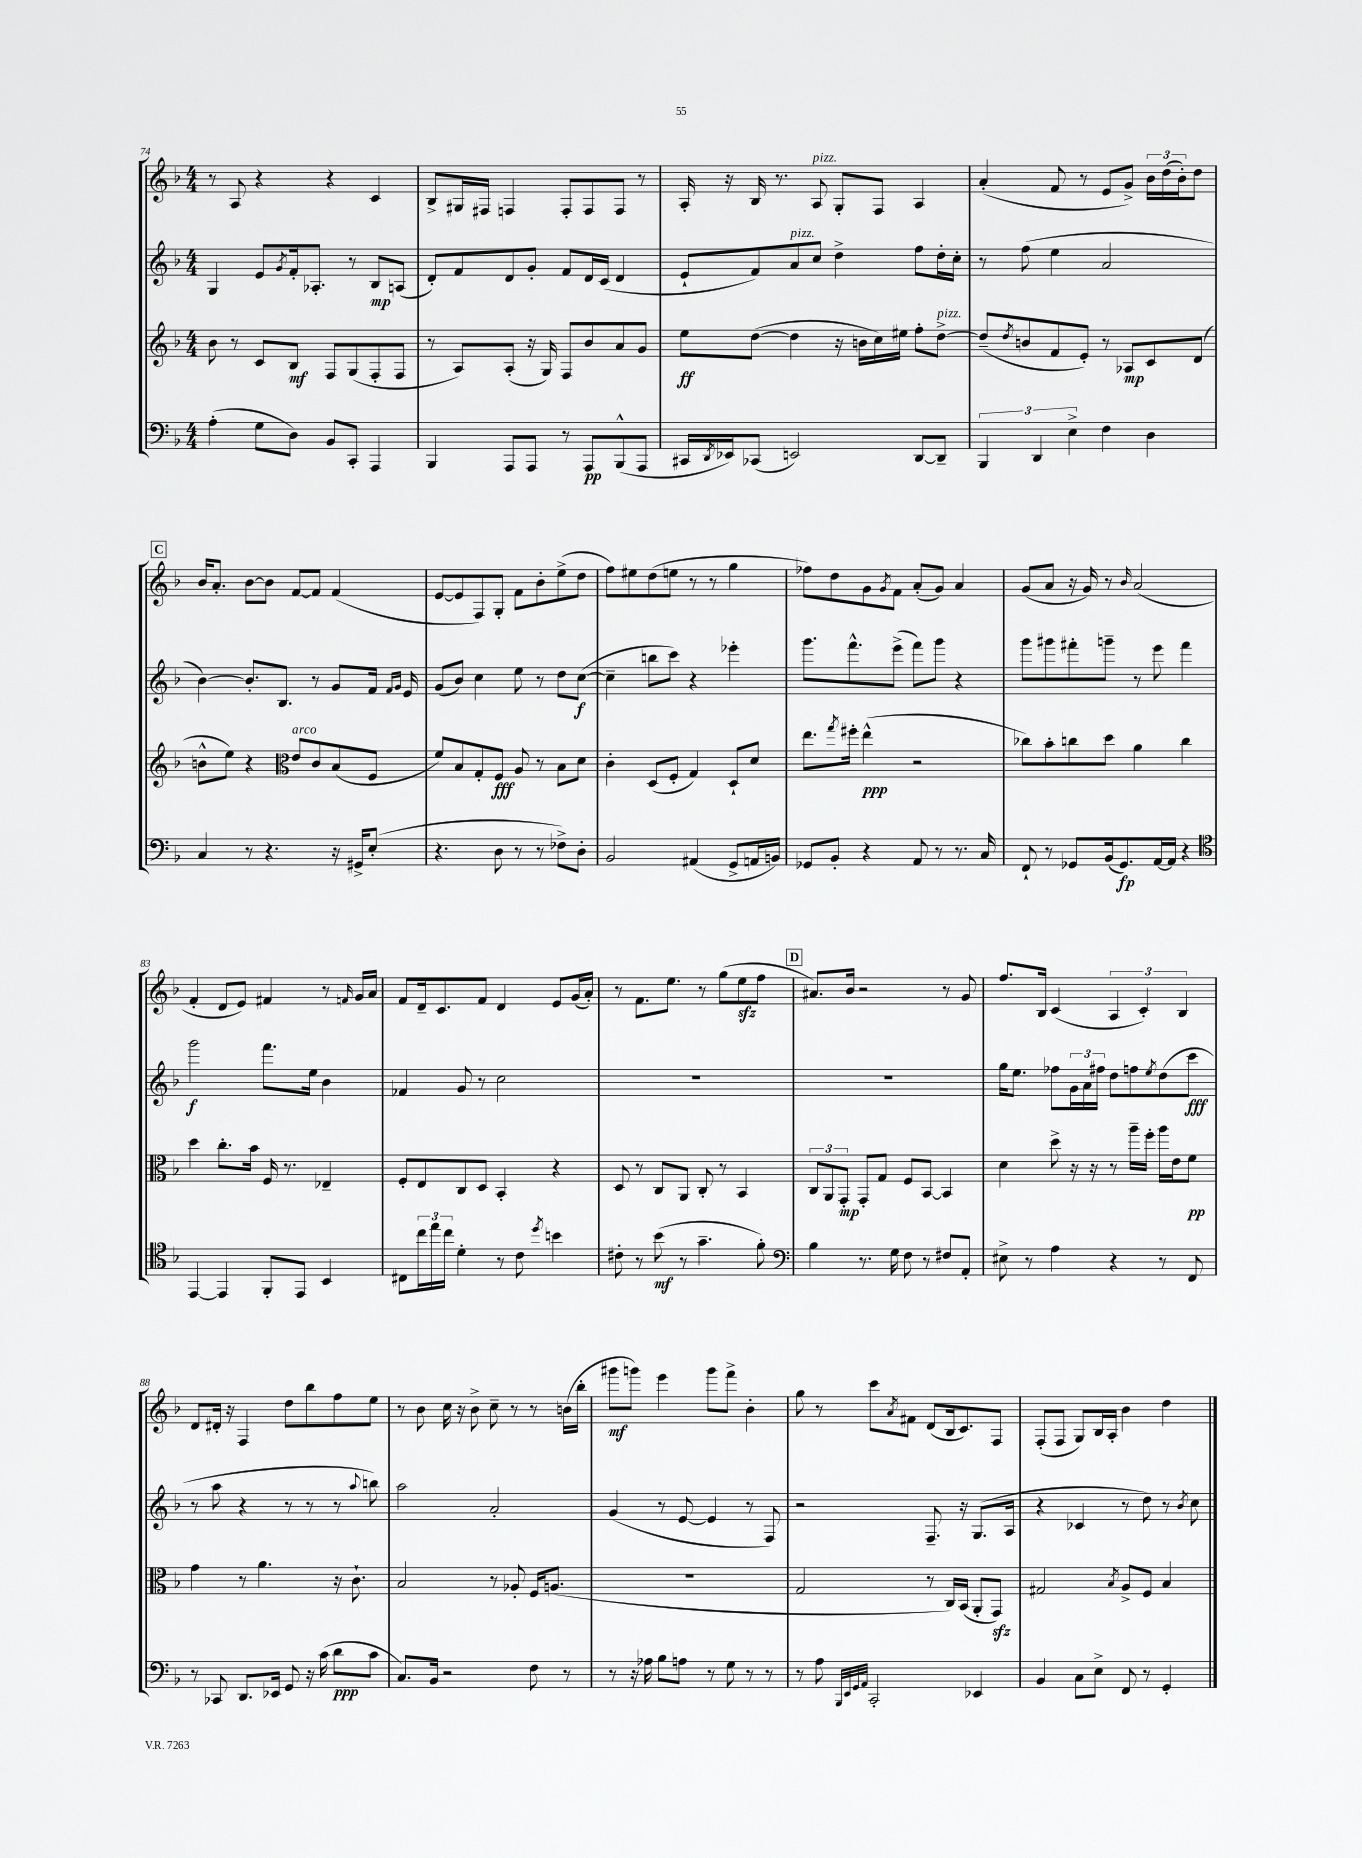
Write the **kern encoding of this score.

**kern	**dynam	**kern	**dynam	**kern	**dynam	**kern	**dynam
*part4	*part4	*part3	*part3	*part2	*part2	*part1	*part1
*staff4	*staff4	*staff3	*staff3	*staff2	*staff2	*staff1	*staff1
*clefF4	*	*clefG2	*	*clefG2	*	*clefG2	*
*k[b-]	*	*k[b-]	*	*k[b-]	*	*k[b-]	*
*M4/4	*	*M4/4	*	*M4/4	*	*M4/4	*
=74	=74	=74	=74	=74	=74	=74	=74
(4A'\	.	8b-\	.	4G/	.	8r	.
.	.	8r	.	.	.	8A/	.
8G\L	.	8c/L	.	8e/L	.	4r	.
.	.	.	.	8qg/	.	.	.
8D\J)	.	8B-/J	mf	16f'/k	.	.	.
.	.	.	.	8.A-X'/J	.	.	.
8BB-/L	.	8F/L	.	.	.	4r	.
8CC'/J	.	(8G/	.	8r	.	.	.
4AAA/	.	8F'/	.	8B-/L	mp	4c/	.
.	.	8F/J	.	(8An/J	.	.	.
=75	=75	=75	=75	=75	=75	=75	=75
4BBB-/	.	8r	.	8d'/L)	.	8B-^/L	.
.	.	8A/L)	.	8f/	.	16G#X/L	.
.	.	.	.	.	.	16F#X/JJ	.
8AAA/L	.	(8A'/J	.	8d/	.	4Fn/	.
8AAA/J	.	16r	.	8g'/J	.	.	.
.	.	16G/)	.	.	.	.	.
8r	.	8F/L	.	8f/L	.	8F'/L	.
8AAA/L	pp	8b-/	.	16d/L	.	8F/	.
.	.	.	.	(16c/JJ	.	.	.
(8BBB-^^/	.	8a/	.	4d/	.	8F/J	.
8AAA/J	.	8g/J	.	.	.	8r	.
=76	=76	=76	=76	=76	=76	=76	=76
16CC#X/LL	.	8ee\L	ff	8e`/L	.	16A'/	.
8qDD/	.	.	.	.	.	.	.
16EE-X/J)	.	.	.	.	.	16r	.
(8CC-X/J	.	([8dd\J	.	8f/)	.	16B-/	.
.	.	.	.	.	.	8.r	.
!	!	!	!	!LO:TX:a:i:t=pizz.	!	!	!
2EEn/)	.	4dd\]	.	8a/	.	.	.
!	!	!	!	!	!	!LO:TX:a:i:t=pizz.	!
.	.	.	.	8cc/J	.	8A/	.
.	.	16r	.	4dd^\	.	8G'/L	.
.	.	16bn\LL	.	.	.	.	.
.	.	16cc\)	.	.	.	8F/J	.
.	.	16ee#X\JJ	.	.	.	.	.
[8DD/L	.	8ff'\L	.	8ff\L	.	4A/	.
!	!	!LO:TX:a:i:t=pizz.	!	!	!	!	!
8DD~/J]	.	[8dd^\J	.	16dd'\L	.	.	.
.	.	.	.	16cc'\JJ	.	.	.
=77	=77	=77	=77	=77	=77	=77	=77
6BBB-/	.	(8dd~/L]	.	8r	.	(4a'/	.
.	.	8qdd/	.	.	.	.	.
.	.	8bn/	.	(8ff\	.	.	.
6DD/	.	.	.	.	.	.	.
.	.	8f/	.	4ee\	.	8f/	.
6E^\	.	.	.	.	.	.	.
.	.	8e'/J)	.	.	.	8r	.
4F\	.	8r	.	2a/	.	8e/L	.
.	.	8A-X/L	mp	.	.	8g^/J)	.
4D\	.	8c/	.	.	.	24b-\LL	.
.	.	.	.	.	.	(24dd\	.
.	.	.	.	.	.	24b-'\J)	.
.	.	(8d/J	.	.	.	8dd\J	.
!!LO:LB:g=z
!!LO:REH:place=s1:t=C
=78	=78	=78	=78	=78	=78	=78	=78
4C/	.	8bn^^\L	.	[4b-\)	.	16b-/KL	.
.	.	.	.	.	.	8.a'/J	.
.	.	8ee\J)	.	.	.	.	.
8r	.	4r	.	8.b-'/L]	.	[8b-\L	.
4.r	.	.	.	.	.	8b-\J]	.
.	.	.	.	8.B-/J	.	.	.
*	*	*clefC3	*	*	*	*	*
!	!	!LO:TX:a:i:t=arco	!	!	!	!	!
.	.	8e/L	.	.	.	[8f/L	.
.	.	8c/	.	8r	.	8f/J]	.
16r	.	(8B-/	.	8g/L	.	(4f/	.
16GG#X^/KL	.	.	.	.	.	.	.
(8E'/J	.	8F/J	.	16f/Jk	.	.	.
.	.	.	.	16qqf/LL	.	.	.
.	.	.	.	16qqg/JJ	.	.	.
.	.	.	.	16e/	.	.	.
=79	=79	=79	=79	=79	=79	=79	=79
4.r	.	8f/L)	.	(8g/L	.	[8e/L	.
.	.	8B-/	.	8b-/J)	.	8e/]	.
.	.	8G'/	.	4cc\	.	8F/)	.
8D\	.	8F/J	fff	.	.	8G'/J	.
8r	.	8A/	.	8ee\	.	8f\L	.
8r	.	8r	.	8r	.	8b-'\	.
8F-X^\L)	.	8B-\L	.	8dd\L	.	(8ee^\	.
8D'\J	.	8d\J	.	([8cc\J	f	8dd\J	.
=80	=80	=80	=80	=80	=80	=80	=80
2BB-/	.	4c'\	.	4cc~\]	.	8ff\L)	.
.	.	.	.	.	.	8ee#X\	.
.	.	(8D/L	.	8bbn\L	.	(8dd\	.
.	.	8F'/J	.	8ccc\J)	.	8een\J	.
(4AA#X/	.	4G/)	.	4r	.	8r	.
.	.	.	.	.	.	8r	.
8GG^/L	.	8D`/L	.	4eee-X'\	.	4gg\	.
16AAn/L	.	8d/J	.	.	.	.	.
16BBn/JJ)	.	.	.	.	.	.	.
=81	=81	=81	=81	=81	=81	=81	=81
8GG-X/L	.	8.ee\L	.	8.ggg\L	.	8ff-X\L)	.
8BB-'/J	.	.	.	.	.	8dd\	.
.	.	8qgg/	.	.	.	.	.
.	.	16ff#X'\Jk	.	8.fff^^\	.	.	.
4r	.	(4ee^^\	ppp	.	.	8g\	.
.	.	.	.	.	.	8qg/	.
.	.	.	.	(8eee^\J	.	8f\J	.
8AA/	.	2r	.	8fff\L)	.	(8a'/L	.
8r	.	.	.	8ggg\J	.	8g/J)	.
8.r	.	.	.	4r	.	4a/	.
16C/	.	.	.	.	.	.	.
=82	=82	=82	=82	=82	=82	=82	=82
8FF`/	.	8cc-X\L)	.	8ggg\L	.	(8g/L	.
8r	.	8b-'\	.	8ggg#X\	.	8a/J	.
8GG-X/L	.	8ccn\	.	8fff#X'\	.	16r	.
.	.	.	.	.	.	16g/)	.
(16BB-/k	.	8dd\J	.	8gggn~\J	.	8r	.
8.GG-/)	fp	.	.	.	.	.	.
.	.	.	.	.	.	16qqb-/	.
.	.	4a\	.	8r	.	(2a/	.
[16AA/L	.	.	.	8eee\	.	.	.
16AA/JJ]	.	.	.	.	.	.	.
4r	.	4cc\	.	4fff#\	.	.	.
!!LO:LB:g=z
=83	=83	=83	=83	=83	=83	=83	=83
*clefC4	*	*	*	*	*	*	*
[4EE/	.	4dd\	.	2ggg\	f	4f'/	.
4EE/]	.	8.cc'\L	.	.	.	8d/L	.
.	.	.	.	.	.	8e/J)	.
.	.	16b-\Jk	.	.	.	.	.
8FF'/L	.	16F/	.	8.fff\L	.	4f#X/	.
.	.	8.r	.	.	.	.	.
8EE/J	.	.	.	.	.	.	.
.	.	.	.	16ee\Jk	.	.	.
4BB-/	.	4E-X~/	.	4b-\	.	8r	.
.	.	.	.	.	.	16qqfn/	.
.	.	.	.	.	.	16g/LL	.
.	.	.	.	.	.	16a/JJ	.
=84	=84	=84	=84	=84	=84	=84	=84
8C#X\L	.	8F'/L	.	4f-X/	.	8f/L	.
24cc\L	.	8E/	.	.	.	16d~/k	.
24ee\	.	.	.	.	.	.	.
.	.	.	.	.	.	8.c/	.
24cc\JJ	.	.	.	.	.	.	.
4d'\	.	8C/	.	8g/	.	.	.
.	.	8D/J	.	8r	.	8f/J	.
8r	.	4BB-'/	.	2cc\	.	4d/	.
8c\	.	.	.	.	.	.	.
8qdd/	.	.	.	.	.	.	.
4bn\	.	4r	.	.	.	8e/L	.
.	.	.	.	.	.	(16g/L	.
.	.	.	.	.	.	16a'/JJ)	.
=85	=85	=85	=85	=85	=85	=85	=85
8c#X'\	.	8D/	.	1r	.	8r	.
8r	.	8r	.	.	.	8.f\L	.
(8b-\	mf	8C/L	.	.	.	.	.
.	.	.	.	.	.	8.ee\J	.
8r	.	8AA/J	.	.	.	.	.
4.g~\	.	8C'/	.	.	.	8r	.
.	.	8r	.	.	.	(8gg\L	.
.	.	4BB-/	.	.	.	8eezz\	.
8f'\)	.	.	.	.	.	8ff\J	.
!!LO:REH:place=s1:t=D
=86	=86	=86	=86	=86	=86	=86	=86
*clefF4	*	*	*	*	*	*	*
4B-\	.	12C/L	.	1r	.	8.a#X/L)	.
.	.	12AA/	.	.	.	.	.
.	.	12GG'/J	mp	.	.	.	.
.	.	.	.	.	.	16b-/Jk	.
8.r	.	8GG'/L	.	.	.	2r	.
.	.	8G/J	.	.	.	.	.
16G\	.	.	.	.	.	.	.
8F\	.	8F/L	.	.	.	.	.
8r	.	[8BB-/J	.	.	.	.	.
8F#X/L	.	4BB-/]	.	.	.	8r	.
8AA'/J	.	.	.	.	.	8g/	.
=87	=87	=87	=87	=87	=87	=87	=87
8E#X^\	.	4d\	.	16gg\KL	.	8.ff/L	.
.	.	.	.	8.ee\J	.	.	.
8r	.	.	.	.	.	.	.
.	.	.	.	.	.	16B-/Jk	.
4A\	.	8dd^\	.	8ff-X\L	.	(4c/	.
.	.	16r	.	24g\L	.	.	.
.	.	.	.	24a\	.	.	.
.	.	16r	.	.	.	.	.
.	.	.	.	24ff#X\JJ	.	.	.
4r	.	8r	.	8dd\L	.	6A/	.
.	.	16aa~\LL	.	8ffn\	.	.	.
.	.	.	.	.	.	6c'/)	.
.	.	16ff'\JJ	.	.	.	.	.
.	.	.	.	8qee/	.	.	.
8r	.	16aa\LL	.	(8dd\	.	.	.
.	.	16e\J	.	.	.	.	.
.	.	.	.	.	.	6B-/	.
8FF/	.	8f\J	pp	8ccc\J	fff	.	.
!!LO:LB:g=z
=88	=88	=88	=88	=88	=88	=88	=88
8r	.	4g\	.	8r	.	8d/L	.
8CC-X/	.	.	.	8aa\	.	16d#X'/Jk	.
.	.	.	.	.	.	16r	.
8.DD/L	.	8r	.	4r	.	4F/	.
.	.	4.a\	.	.	.	.	.
16EE-X/Jk	.	.	.	.	.	.	.
8GG/	.	.	.	8r	.	8dd\L	.
16r	.	.	.	8r	.	8bb-\	.
(16c\	.	.	.	.	.	.	.
8d\L	ppp	16r	.	8r	.	8ff\	.
.	.	8.c`\	.	.	.	.	.
.	.	.	.	8qqaa/	.	.	.
8c\J	.	.	.	8bbn\)	.	8ee\J	.
=89	=89	=89	=89	=89	=89	=89	=89
8.C/L)	.	2B-/	.	2aa\	.	8r	.
.	.	.	.	.	.	8b-\	.
16BB-/Jk	.	.	.	.	.	.	.
2r	.	.	.	.	.	16cc\	.
.	.	.	.	.	.	16r	.
.	.	.	.	.	.	8b-^\	.
.	.	8r	.	2a'/	.	8cc~\	.
.	.	8A-X'/	.	.	.	8r	.
8F\	.	16F/KL	.	.	.	8r	.
.	.	(8.An/J	.	.	.	.	.
8r	.	.	.	.	.	(16bn\LL	.
.	.	.	.	.	.	16bb-'\JJ	.
=90	=90	=90	=90	=90	=90	=90	=90
8r	.	1r	.	(4g/	.	8ggg#X\L	mf
16r	.	.	.	.	.	8gggn\J)	.
16A-X\	.	.	.	.	.	.	.
8B-\L	.	.	.	8r	.	4eee\	.
8An\J	.	.	.	[8e/	.	.	.
8r	.	.	.	4e/]	.	8ggg\L	.
8G\	.	.	.	.	.	8fff^\J	.
8r	.	.	.	8r	.	4b-'\	.
8r	.	.	.	8F/)	.	.	.
=91	=91	=91	=91	=91	=91	=91	=91
8r	.	2G/	.	2r	.	8gg\	.
8A\	.	.	.	.	.	8r	.
32qqBBB-/LLL	.	.	.	.	.	.	.
32qqEE/	.	.	.	.	.	.	.
32qqGG/	.	.	.	.	.	.	.
32qqAA/JJJ	.	.	.	.	.	.	.
2CC'/	.	.	.	.	.	8ccc\L	.
.	.	.	.	.	.	8qa/	.
.	.	.	.	.	.	8f#X\J	.
.	.	8r	.	8.F~/	.	(8d/L	.
.	.	16C/LL)	.	.	.	16B-/k	.
.	.	(16BB-/JJ	.	16r	.	8.c/)	.
4EE-X/	.	8AA'/L	.	(8.G/L	.	.	.
.	.	8GGzz/J)	.	.	.	8F/J	.
.	.	.	.	16A/Jk	.	.	.
=92	=92	=92	=92	=92	=92	=92	=92
4BB-/	.	2G#X/	.	4r	.	(8F'/L	.
.	.	.	.	.	.	8F/J	.
8C\L	.	.	.	4c-X/	.	8G/L)	.
8E^\J	.	.	.	.	.	16B-/L	.
.	.	.	.	.	.	16A'/JJ	.
.	.	8qB-/	.	.	.	.	.
8FF/	.	8A^/L	.	8r	.	4b-\	.
8r	.	8F/J	.	8dd\)	.	.	.
4GG'/	.	4B-/	.	8r	.	4dd\	.
.	.	.	.	8qb-/	.	.	.
.	.	.	.	8cc\	.	.	.
==	==	==	==	==	==	==	==
*-	*-	*-	*-	*-	*-	*-	*-
